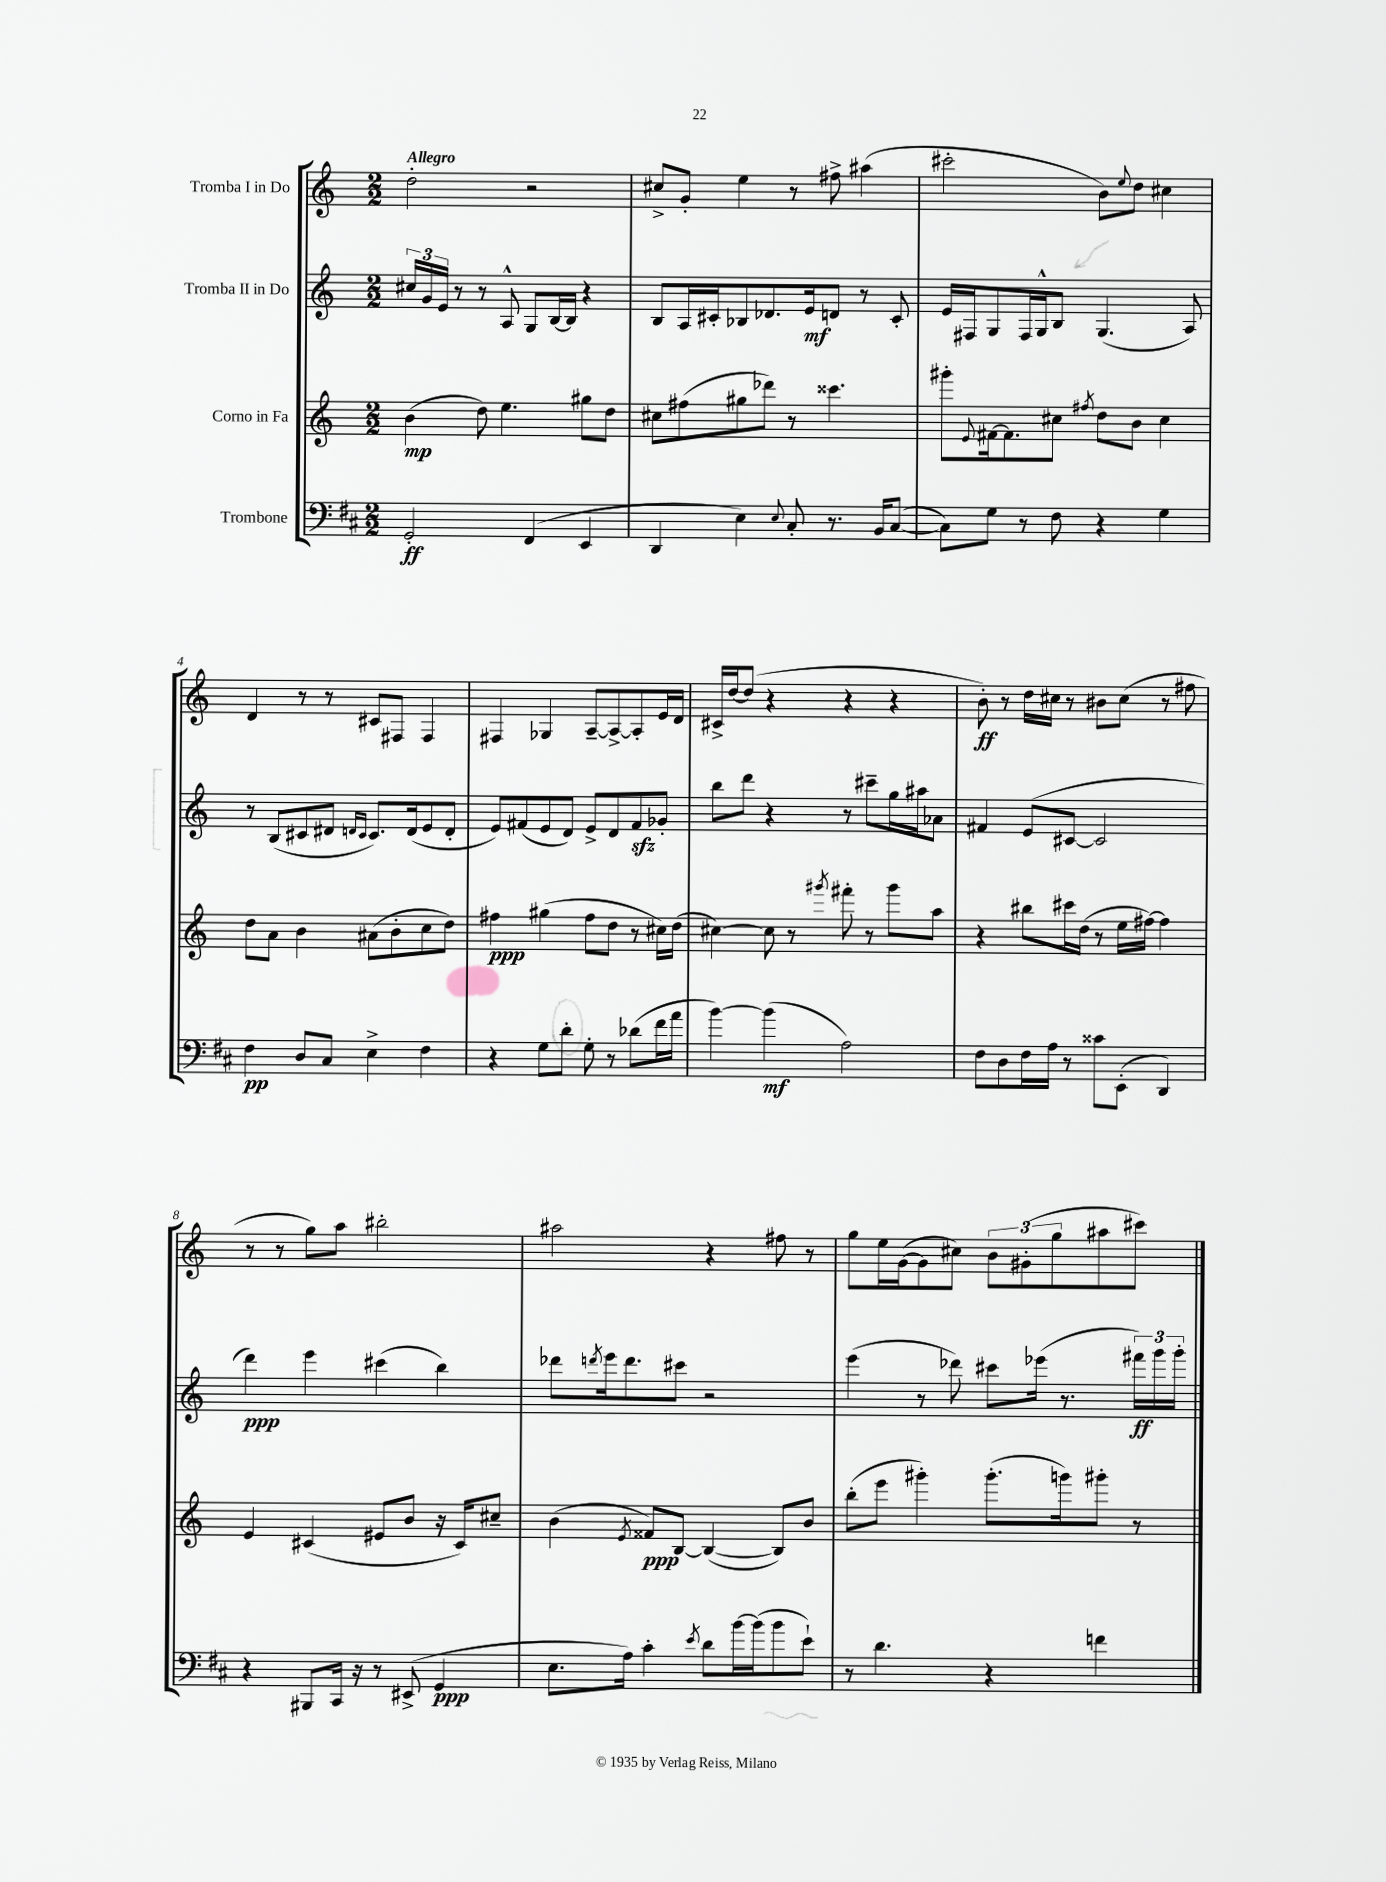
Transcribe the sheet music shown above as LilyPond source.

<<
\new StaffGroup <<
\new Staff = "s0" \with { instrumentName = "Tromba I in Do" } {
    \clef treble \key c \major \numericTimeSignature \time 2/2 \tempo "Allegro"
    d''2-. r2 |
    cis''8-> g'8-. e''4 r8 fis''8-> ais''4( |
    cis'''2-. b'8) \appoggiatura { e''8 } d''8 cis''4 |
    d'4 r8 r8 cis'8 fis8 fis4 |
    fis4 ges4 a8~-- a8~-> a8-. e'16 d'16 |
    cis'16-> d''16~ d''8( r4 r4 r4 |
    b'8-.\ff) r8 d''16 cis''16 r8 bis'8 cis''8( r8 fis''8 |
    r8 r8 g''8) a''8 bis''2-. |
    ais''2 r4 fis''8 r8 |
    g''8 e''16 g'16~( g'8 cis''8) \tuplet 3/2 { b'8 gis'8-.( g''8 } ais''8 cis'''8) \bar "|." |
}
\new Staff = "s1" \with { instrumentName = "Tromba II in Do" } {
    \clef treble \key c \major \numericTimeSignature \time 2/2
    \tuplet 3/2 { cis''16 g'16 e'16 } r8 r8 a8-^ g8 b16~ b16 r4 |
    b8 a16 cis'16-. bes8 des'8. e'16\mf d'8 r8 cis'8-. |
    e'16 fis16 g8 fis16 g16-^ b8 g4.( a8) |
    r8 b8( cis'8 dis'8 \grace { d'16 cis'16 } cis'8.) d'16( e'8 d'8-. |
    e'8) fis'8( e'8 d'8) e'8-> d'8 fis'8\sfz ges'8-. |
    b''8 d'''8 r4 r8 cis'''8-- g''16 ais''16 aes'8 |
    fis'4 e'8( cis'8~ cis'2 |
    d'''4\ppp) e'''4 cis'''4( b''4) |
    des'''8 \acciaccatura { d'''8 } e'''16 d'''8. cis'''8 r2 |
    e'''4( r8 des'''8) cis'''8 ees'''16( r8. \tuplet 3/2 { fis'''16\ff) g'''16 g'''16-. } \bar "|." |
}
\new Staff = "s2" \with { instrumentName = "Corno in Fa" } {
    \clef treble \key c \major \numericTimeSignature \time 2/2
    b'4\mp( d''8) e''4. gis''8 d''8 |
    cis''8 fis''8( gis''8 des'''8) r8 cisis'''4. |
    gis'''8-. \appoggiatura { e'8 } fis'16~ fis'8. cis''8 \acciaccatura { fis''8 } d''8 b'8 cis''4 |
    d''8 a'8 b'4 ais'8( b'8-. c''8 d''8) |
    fis''4\ppp gis''4( fis''8 d''8 r8 cis''16) d''16( |
    cis''4~) cis''8 r8 \acciaccatura { gis'''8 } fis'''8-. r8 gis'''8 a''8 |
    r4 bis''8 cis'''16 d''16( r8 e''16 fis''16~) fis''4 |
    e'4 cis'4( eis'8 b'8 r16 cis'16) cis''8-- |
    b'4( \acciaccatura { e'8 } fisis'8\ppp) b8~ b4~( b8) b'8 |
    b''8-.( e'''8 gis'''4-.) gis'''8.-.( g'''16) gis'''8-. r8 \bar "|." |
}
\new Staff = "s3" \with { instrumentName = "Trombone" } {
    \clef bass \key d \major \numericTimeSignature \time 2/2
    g,2-.\ff fis,4( e,4 |
    d,4 e4) \appoggiatura { e8 } cis8-. r8. b,16 cis8~( |
    cis8) g8 r8 fis8 r4 g4 |
    fis4\pp d8 cis8 e4-> fis4 |
    r4 g8 d'8-. g8-. r8 des'8( fis'16 a'16 |
    b'4~) b'4\mf( a2) |
    fis8 d8 fis16 a16 r8 cisis'8 e,8-.( d,4) |
    r4 bis,,8 cis,16 r16 r8 eis,8->( g,4\ppp |
    e8. a16) cis'4-. \acciaccatura { e'8 } d'8 b'16~ b'16( b'8 e'8-!) |
    r8 d'4. r4 f'4 \bar "|." |
}
>>
>>
